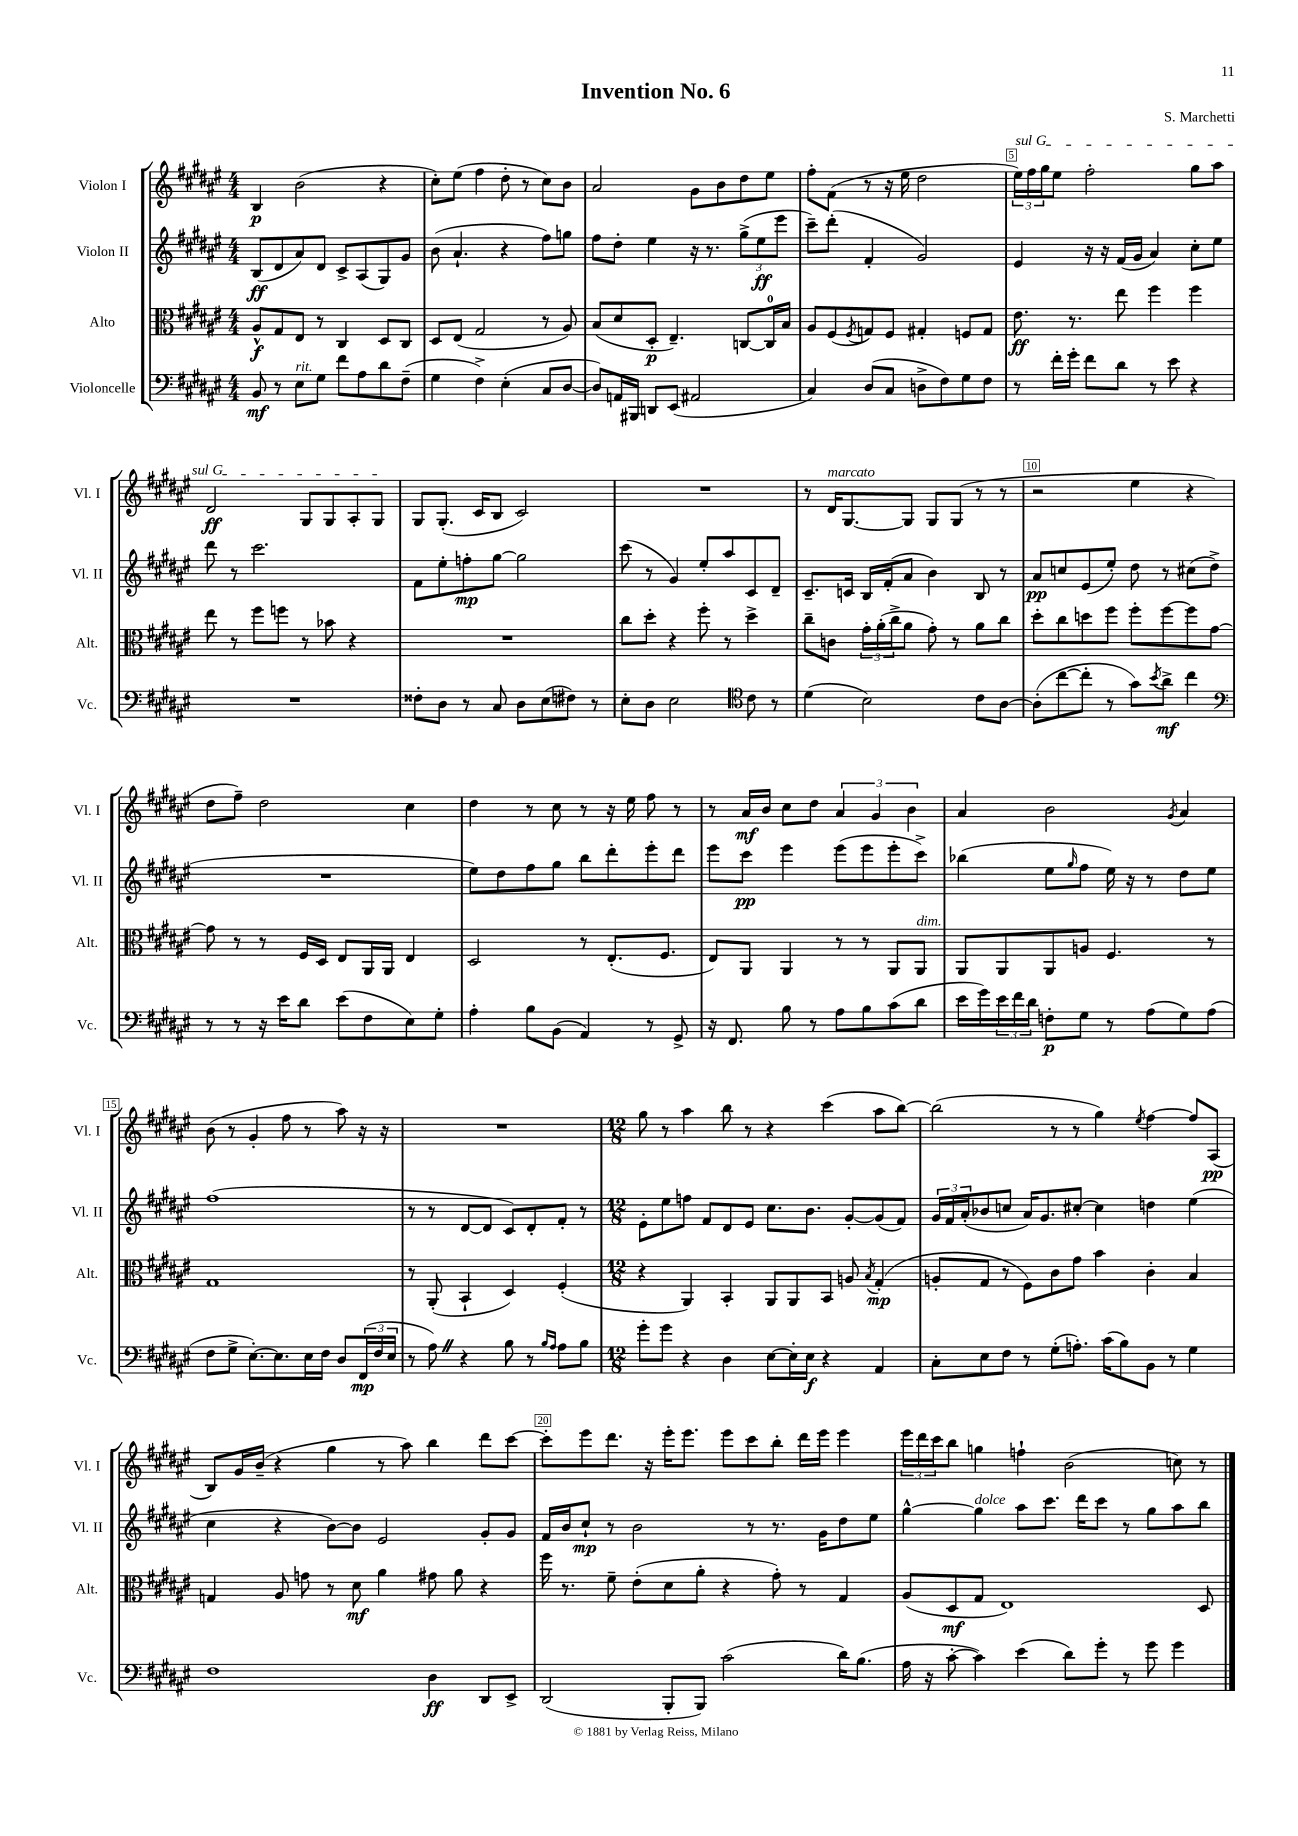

**kern	**kern	**kern	**kern
*staff4	*staff3	*staff2	*staff1
*clefF4	*clefC3	*clefG2	*clefG2
*k[f#c#g#d#a#e#]	*k[f#c#g#d#a#e#]	*k[f#c#g#d#a#e#]	*k[f#c#g#d#a#e#]
*M4/4	*M4/4	*M4/4	*M4/4
8BB	8A#^^	(8B	4B
8r	8G#	8d#	.
8E#	8E#	8a#)	(2b
8G#	8r	8d#	.
8f#	4C#	8c#^	.
8A#	.	(8A#	.
8d#	8D#	8G#)	4r
(8F#~	8C#	8g#	.
=	=	=	=
4G#	8D#	(8b	8cc#')
.	(8E#	4.a#`	(8ee#
4F#^)	2G#	.	4ff#
(4E#'	.	4r	8dd#'
.	.	.	8r
8C#	8r	8ff#)	8cc#)
[8D#	8A#)	8gg	8b
=	=	=	=
8D#])	(8B	8ff#	2a#
16AA	8d#	8dd#'	.
16BBB#	.	.	.
8DD	8D#'	4ee#	.
(8EE#	4.E#~)	.	.
2AA#	.	16r	8g#
.	.	8.r	.
.	.	.	8b
.	[8C	(12gg#^	8dd#
.	.	12ee#	.
.	16C]	.	8ee#
.	.	12eee#	.
.	16B	.	.
=	=	=	=
4C#)	8A#	8ccc#~)	8ff#'
.	(8F#	(8ddd#'	(8f#
.	8qF#	.	.
(8D#	8G)	4f#'	8r
8C#	8F#	.	16r
.	.	.	16ee#
8D^	4G#'	2g#)	2dd#
8F#)	.	.	.
8G#	8F	.	.
8F#	8G#	.	.
=	=	=	=
8r	8.e#	4e#	24ee#)
.	.	.	24ff#
.	.	.	24gg#
16f#'	.	.	8ee#
16g#'	8.r	.	.
8f#	.	16r	2ff#'
.	.	16r	.
8d#	8ee#	(16f#	.
.	.	16g#	.
8r	4ff#	4a#)	.
8e#	.	.	.
4r	4ff#	8cc#'	8gg#
.	.	8ee#	8aa#
=	=	=	=
1r	8ee#	8ddd#	2d#
.	8r	8r	.
.	8ff#	2.ccc#	.
.	8ff	.	.
.	8r	.	8G#
.	8b-	.	8G#
.	4r	.	8A#'
.	.	.	8G#
=	=	=	=
8F##'	1r	8f#	8G#
8D#	.	8ee#'	(8.G#'
8r	.	8ff'	.
.	.	.	16c#
8C#	.	[8gg#	8B
8D#	.	2gg#]	2c#)
(8E#	.	.	.
8F#)	.	.	.
8r	.	.	.
=	=	=	=
8E#'	8cc#	(8ccc#	1r
8D#	8dd#'	8r	.
2E#	4r	4g#)	.
.	8ff#'	8ee#'	.
.	8r	8aa#	.
*clefC4	*	*	*
8c#	4dd#^	8c#	.
8r	.	8d#~	.
=	=	=	=
(4d#	8cc#~	8.c#~	8r
.	8c	.	16d#
.	.	16c	[8.G#
2B)	24g#'	16B	.
.	(24a#'	.	.
.	.	(16f#'	.
.	24cc#^	.	.
.	8a#	8a#	8G#]
.	8g#')	4b)	8G#
.	8r	.	(8G#
8c#	8a#	8B	8r
[8A#	8cc#	8r	8r
=	=	=	=
(8A#']	8dd#'	8a#	2r
[8cc#	8cc#	8cc	.
8cc#']	8dd	(8e#	.
8r	8ff#	8ee#')	.
8g#)	8ff#'	8dd#	4ee#
8qb	.	.	.
8a#^	[8ff#	8r	.
4cc#	8ff#]	(8cc#	4r
.	[8g#	8dd#^	.
=	=	=	=
*clefF4	*	*	*
8r	8g#]	1r	8dd#
8r	8r	.	8ff#~)
16r	8r	.	2dd#
16e#	.	.	.
8d#	16F#	.	.
.	16D#	.	.
(8e#	8E#	.	.
8F#	16AA#	.	.
.	16AA#	.	.
8E#)	4E#	.	4cc#
8G#'	.	.	.
=	=	=	=
4A#'	2D#	8ee#)	4dd#
.	.	8dd#	.
8B	.	8ff#	8r
(8BB	.	8gg#	8cc#
4AA#)	8r	8bb	8r
.	(8.E#'	8ddd#'	16r
.	.	.	16ee#
8r	.	8eee#'	8ff#
.	8.F#	.	.
8GG#^	.	8ddd#	8r
=	=	=	=
16r	8E#)	8eee#	8r
8.FF#	.	.	.
.	8AA#	8ccc#	16a#
.	.	.	16b
8B	4AA#	4eee#	8cc#
8r	.	.	8dd#
8A#	8r	(8eee#	6a#
8B	8r	8eee#	.
.	.	.	6g#
(8c#	8AA#	8eee#'	.
.	.	.	6b
8d#	8AA#	8ccc#^)	.
=	=	=	=
16e#	8AA#	(4bb-	4a#
16g#)	.	.	.
24e#	8AA#	.	.
24f#	.	.	.
24d#	.	.	.
8F'	8AA#	8ee#	2b
.	.	16qqgg#	.
8G#	8A	8ff#	.
8r	4.F#	16ee#)	.
.	.	16r	.
(8A#	.	8r	.
.	.	.	8qg#
8G#)	.	8dd#	4a#
(8A#	8r	8ee#	.
=	=	=	=
8F#	1G#	(1ff#	(8b
8G#^	.	.	8r
[8.E#')	.	.	4g#'
8.E#]	.	.	.
.	.	.	8ff#
16E#	.	.	8r
16F#	.	.	.
8D#	.	.	8aa#)
(24FF#	.	.	16r
24F#	.	.	.
.	.	.	16r
24E#	.	.	.
=	=	=	=
8r	8r	8r	1r
8A#)	(8AA#'	8r	.
4r	4BB`	[8d#	.
.	.	8d#]	.
8B	4D#)	8c#)	.
8r	.	8d#'	.
16qqB	.	.	.
16qqA#	.	.	.
8A#	(4F#'	8f#'	.
8B	.	8r	.
=	=	=	=
*M12/8	*M12/8	*M12/8	*M12/8
8g#'	4r	8e#'	8gg#
8g#	.	8ee#	8r
4r	4AA#)	8ff	4aa#
.	.	8f#	.
4D#	4BB'	8d#	8bb
.	.	8e#	8r
[8E#	8AA#	8.cc#	4r
16E#']	8AA#	.	.
16E#	.	8.b	.
4r	8BB	.	(4ccc#
.	8A	[8g#'	.
.	8qB	.	.
4AA#	(4G#'	(8g#]	8aa#
.	.	8f#)	[8bb)
=	=	=	=
8C#'	8A'	24g#	(2bb]
.	.	24f#	.
.	.	(24a#'	.
8E#	8G#	8b-	.
8F#	8r	8cc	.
8r	8F#)	16a#)	.
.	.	8.g#	.
(8G#'	8c#	.	8r
8.A')	8g#	[8cc#'	8r
.	4b	4cc#]	4gg#)
(16c#	.	.	.
8B)	.	.	.
.	.	.	8qee#
8BB	4c#'	4dd	[4ff#
8r	.	.	.
4G#	4B	(4ee#	8ff#]
.	.	.	(8A#
=	=	=	=
1F#	4G	4cc#	8B)
.	.	.	16g#
.	.	.	(16b~
.	8A#	4r	4r
.	8g	.	.
.	8r	[8b)	4gg#
.	8d#	8b]	.
.	4a#	2e#	8r
.	.	.	8aa#)
4D#	8g#	.	4bb
.	8a#	.	.
8DD#	4r	8g#'	8ddd#
8EE#^	.	8g#	[8ccc#
=	=	=	=
(2DD#	16ff#	16f#	8ccc#']
.	8.r	16b	.
.	.	8cc#`	8eee#
.	8f#~	8r	8.ddd#
.	(8e#'	2b	.
.	.	.	16r
8BBB'	8d#	.	16eee#'
.	.	.	8.eee#
8BBB)	8a#'	.	.
(2c#	4r	.	8eee#
.	.	8r	8ccc#
.	8g#')	8.r	8bb'
.	8r	.	16ddd#
.	.	16g#	16eee#
16d#)	4G#	8dd#	4eee#
(8.B	.	.	.
.	.	8ee#	.
=	=	=	=
16A#	(8A#	[4gg#^^	24eee#
.	.	.	24ddd#
16r	.	.	.
.	.	.	24ccc#
[8c#'	8D#	.	8bb
4c#])	8G#	4gg#]	4gg
.	1E#)	.	.
(4e#	.	8aa#	4ff`
.	.	8.ccc#	.
8d#)	.	.	(2b
.	.	16ddd#	.
8g#'	.	8ccc#	.
8r	.	8r	.
8g#	.	8gg#	.
4g#	.	8aa#	8cc)
.	8D#	8bb	8r
==	==	==	==
*-	*-	*-	*-
